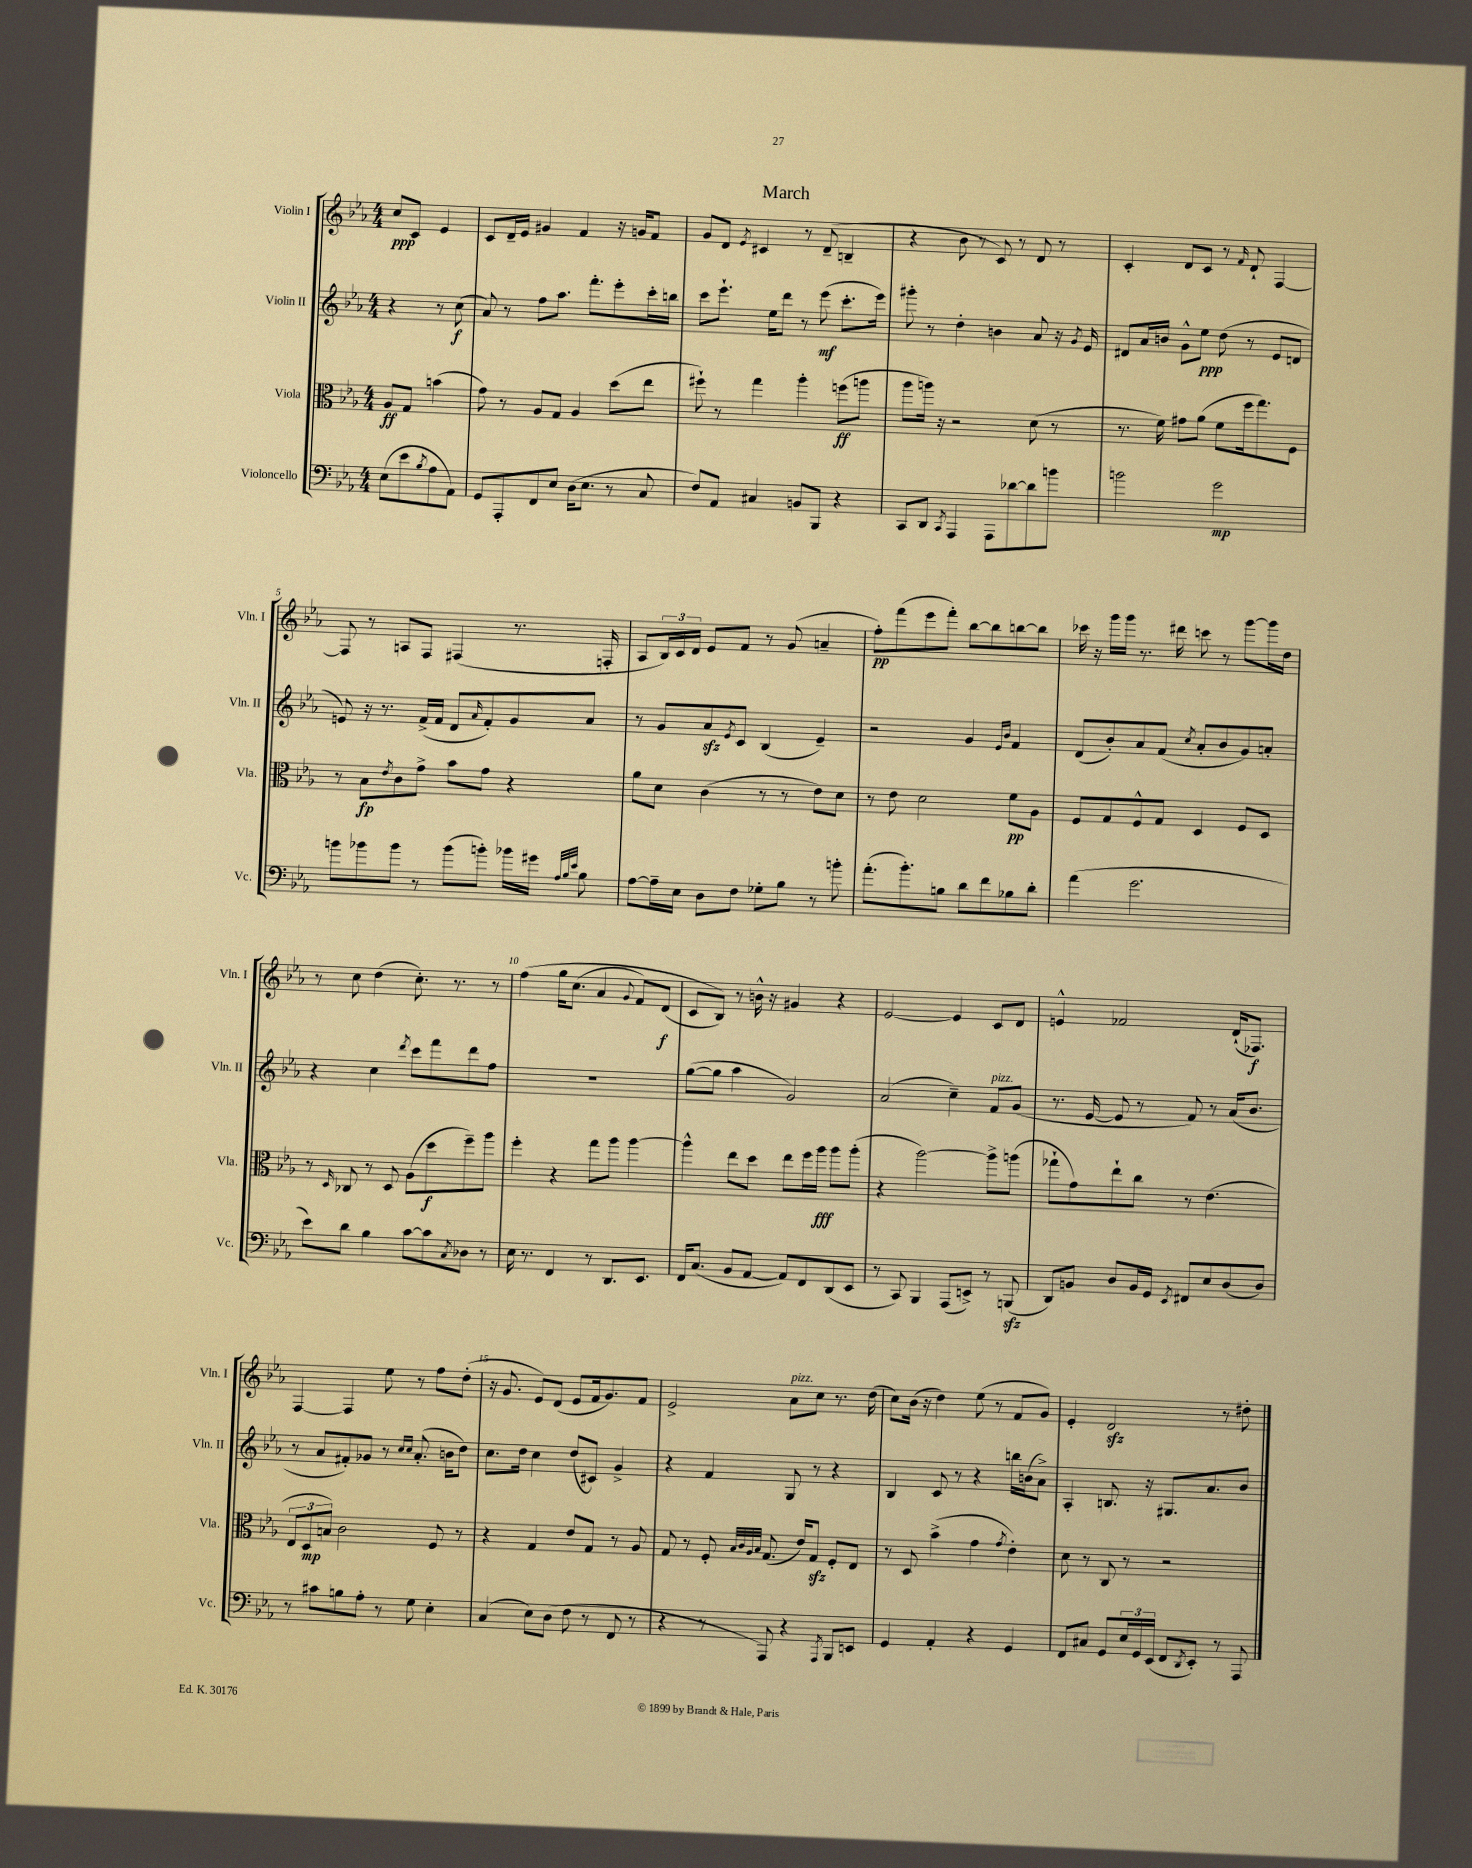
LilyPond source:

\header { title = "March" }
<<
\new StaffGroup <<
\new Staff = "s0" \with { instrumentName = "Violin I" shortInstrumentName = "Vln. I" } {
    \clef treble \key ees \major \numericTimeSignature \time 4/4 \partial 2
    c''8\ppp c'8 ees'4 |
    c'8 d'16-- ees'16 gis'4 f'4 r16 g'16 f'8 |
    g'8 d'8 \acciaccatura { ees'8 } cis'4 r8 d'8--( b4-- |
    r4 bes'8 r8 c'8) r8 d'8 r8 |
    c'4-. d'8 c'8 r8 \grace { f'16 } d'8-! f4~ |
    f8 r8 a8 f8 fis4( r8. f16-. |
    aes8 \tuplet 3/2 { bes16) c'16 d'16 } ees'8 f'8 r8 g'8( a'4-- |
    f''8-.\pp) f'''8( ees'''8 f'''8-.) bes''8~ bes''8 b''8~ b''8 |
    ces'''16 r16 g'''16 g'''16 r8. dis'''16 c'''8 r8 g'''8~ g'''16 d''16 |
    r8 c''8 d''4( c''8.-.) r8. r8 |
    f''4\( g''16 c''8.( aes'4 \appoggiatura { g'8 } f'8) d'8\f( |
    c'8 bes8)\) r8 b'16-^ r16 gis'4 r4 |
    ees'2~ ees'4 c'8 d'8 |
    e'4-^ fes'2 d'16-!( fes8.\f) |
    f4~ f4 ees''8 r8 f''8 d''8-.( |
    r16 g'8. ees'8) d'8( ees'8 f'16 g'8.) f'8 |
    ees'2-> aes'8^\markup { \italic "pizz." } c''8 r8. d''16( |
    c''8) bes'16( r16 d''4) ees''8( r8 f'8 g'8) |
    ees'4-. d'2\sfz r8 dis''8-. \bar "|." |
}
\new Staff = "s1" \with { instrumentName = "Violin II" shortInstrumentName = "Vln. II" } {
    \clef treble \key ees \major \numericTimeSignature \time 4/4 \partial 2
    r4 r8 c''8\f( |
    aes'8) r8 f''8 aes''8. f'''8.-. ees'''8-. c'''16-. b''16 |
    c'''8 ees'''8.-! ees''16 d'''8 r8 ees'''8\mf( c'''8.-. ees'''16) |
    gis'''8-. r8 d''4-. b'4 aes'8 r16 \acciaccatura { g'8 } ees'16 |
    dis'8 aes'16 b'16 g'8-^ ees''8\ppp d''8( r8 ees'8 d'8 |
    e'8) r16 r8. f'16->( f'16 d'8 \grace { aes'16 } f'8-.) g'8 aes'8 |
    r8 g'8 aes'8\sfz \acciaccatura { ees'8 } c'8 bes4( ees'4--) |
    r2 g'4 \grace { ees'16 bes'16 } f'4 |
    d'8( bes'8-.) aes'8 f'8( \acciaccatura { c''8 } aes'8-. bes'8 g'8) a'8-. |
    r4 c''4 \acciaccatura { d'''8 } c'''8 f'''8 d'''8 f''8 |
    R1 |
    g''8~( g''8 aes''4 g'2) |
    aes'2( c''4--) f'8^\markup { \italic "pizz." } g'8( |
    r8. ees'16~ ees'8 r8 f'8) r8 aes'16( bes'8. |
    r8 aes'8 fis'8-.) ges'8 r8 \grace { c''16 c''16 } aes'8.-.( b'16 d''8) |
    c''8. d''16 c''4 d''8( cis'8) g'4-> |
    r4 f'4 g8 r8 r4 |
    bes4 c'8 r8 r4 b''16 b'16( aes'8->) |
    aes4-. b8. r16 gis8. aes'8. bes'8 \bar "|." |
}
\new Staff = "s2" \with { instrumentName = "Viola" shortInstrumentName = "Vla." } {
    \clef alto \key ees \major \numericTimeSignature \time 4/4 \partial 2
    aes8\ff g8 b'4( |
    g'8) r8 aes8 g8 aes4 d''8( ees''8 |
    fis''8-!) r8 g''4 aes''4-. f''8\ff( a''8 |
    aes''8 a''16) r16 r2 d'8( r8 |
    r8. f'16) gis'8 aes'8( f'8 f''16 g''8.) f8 |
    r8 bes8\fp \acciaccatura { ees'8 } c'8 g'8-> bes'8 g'8 r4 |
    aes'8 d'8 c'4( r8 r8 ees'8) d'8 |
    r8 ees'8 d'2 f'8\pp aes8 |
    f8 g8 f8-^ g8 d4 f8 d8 |
    r8 \grace { d16 } ces8 r8 d8 aes8( d''8\f f''8--) aes''8 |
    f''4-. r4 g''8 aes''8 aes''4~ |
    aes''4-^ ees''8 d''8 ees''8 f''16 aes''16\fff aes''8 aes''8-.( |
    r4 aes''2~) aes''8-> a''8( |
    ges''8-! g'8) ees''8-! c''8 r8 ees'4.( |
    \tuplet 3/2 { ees8 d8\mp b8) } c'2 f8 r8 |
    r4 g4 ees'8 g8 r8 aes8 |
    g8 r8 f8-. \grace { bes32 c'32 aes32 bes32 } g8.( ees'16) g8\sfz f8-. ees8 |
    r8 d8 bes'4->( g'4 \acciaccatura { g'8 } ees'4-.) |
    d'8 r8 c8 r8 r2 \bar "|." |
}
\new Staff = "s3" \with { instrumentName = "Violoncello" shortInstrumentName = "Vc." } {
    \clef bass \key ees \major \numericTimeSignature \time 4/4 \partial 2
    ees8( ees'8 \acciaccatura { bes8 } aes8 aes,8) |
    g,8 aes,,8-. f,8 ees8 d16( ees8. r8 c8 |
    f8) aes,8 cis4 b,8 bes,,8 r4 |
    c,8 d,8 \acciaccatura { c,8 } aes,,4 aes,,8 des'8~ des'8 b'8 |
    b'2 g'2\mp |
    b'8 bes'8 bes'8 r8 bes'8( b'8-.) bes'16 gis'16 \grace { aes32 bes32 ees'32 } bes8 |
    aes8~ aes16-- ees16 d8 f8 ges8-. bes8 r8 b'8-. |
    aes'8.-.( bes'8.-.) b8 d'8 f'8 bes8 d'8-. |
    aes'4( g'2. |
    ees'8) d'8 bes4 c'8~ c'8 \acciaccatura { c8 } des8 r8 |
    ees16 r8. f,4 r8 d,8. ees,8. |
    f,16 c8.( bes,8 aes,8~ aes,8) f,8 d,8( ees,8 |
    r8 c,8) bes,,4 aes,,8( e,8->) r8 b,,8\sfz( |
    d,8) b,8 d8 b,16 g,16 \acciaccatura { ees,8 } fis,8 ees8 d8( d8) |
    r8 cis'8 b8 aes8-. r8 g8 ees4-. |
    c4( ees8) d8( f8 r8 f,8 r8 |
    r4 r8 aes,,8) r4 \acciaccatura { aes,,8 } bes,,8 e,8 |
    g,4 aes,4-. r4 g,4 |
    f,8 cis8 g,8 \tuplet 3/2 { ees16 g,16 ees,16( } f,8 \acciaccatura { d,8 } ees,8-.) r8 aes,,8 \bar "|." |
}
>>
>>
\layout { \context { \Score \override BarNumber.break-visibility = ##(#f #t #t) barNumberVisibility = #(every-nth-bar-number-visible 5) } }
